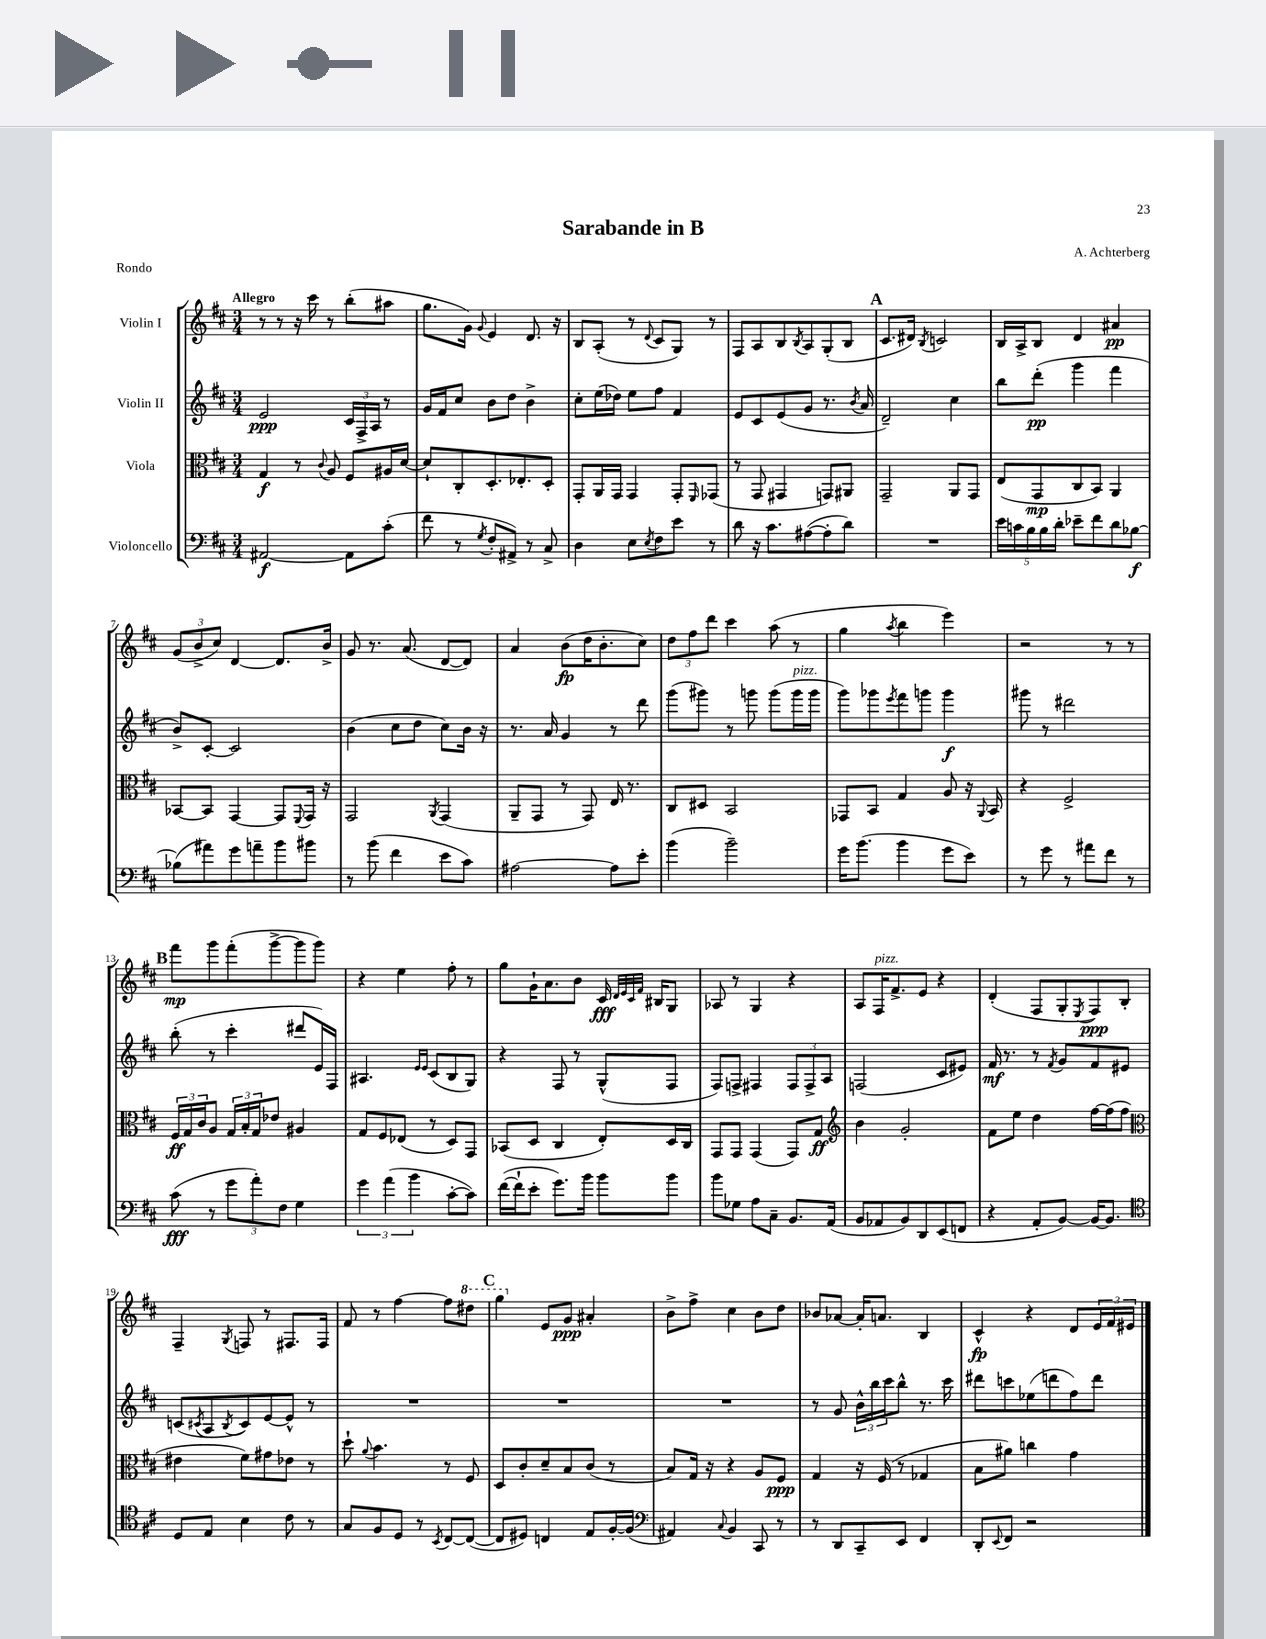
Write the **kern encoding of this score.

**kern	**kern	**kern	**kern
*staff4	*staff3	*staff2	*staff1
*clefF4	*clefC3	*clefG2	*clefG2
*k[f#c#]	*k[f#c#]	*k[f#c#]	*k[f#c#]
*M3/4	*M3/4	*M3/4	*M3/4
[2AA#	4G	2e	8r
.	.	.	8r
.	8r	.	16r
.	.	.	16ccc#
.	8qqc#	.	.
.	8A	.	8r
8AA#]	8F#	24c#	(8bb'
.	.	24F#^	.
.	.	24A	.
(8c#'	16A#	8r	8aa#
.	[16d	.	.
=	=	=	=
8f#	8d`]	16g	8.gg
.	.	16f#	.
8r	8C#'	8cc#	.
.	.	.	16g)
8qG	.	.	8qqg
8F#'	8.D'	8b	4e
8AA#^)	.	8dd	.
.	8.E-'	.	.
8r	.	4b^	8.d
8C#^	8D'	.	.
.	.	.	16r
=	=	=	=
4D	8GG'	8cc#'	8B
.	16AA	(16ee	(8A'
.	16GG	16dd-)	.
8E	4GG	8ee	8r
8qE	.	.	8qqd
8F#	.	8ff#	8c#
8e	8GG'	4f#	8G)
.	16qqFF#	.	.
8r	(8GG-	.	8r
=	=	=	=
8d	8r	8e	8F#
16r	8GG	8c#	8A
8.c#	.	.	.
.	4GG#	(8e	8B
.	.	.	8qB
([8A#	.	8g	8A
8A#']	8GG)	8.r	(8G'
8d)	8AA#	.	8B
.	.	8qb	.
.	.	16a	.
=	=	=	=
2.r	2GG~	2d~)	8.c#
.	.	.	16d#)
.	.	.	8qB
.	.	.	2c
.	8AA	4cc#	.
.	8GG	.	.
=	=	=	=
20e	(8E	8bb	16B
20c	.	.	.
.	.	.	16A^
20B	.	.	.
.	8GG	(8ddd'	8B
20B	.	.	.
20d'	.	.	.
8e-~	8C#	4ggg	4d
8f#	8BB)	.	.
8d	4AA	4fff#	4a#
[8B-	.	.	.
=	=	=	=
(8B-]	[8BB-	8b^)	(12g
.	.	.	12b^
8a#)	8BB-]	[8c#'	.
.	.	.	12cc#)
8g	[4GG	2c#]	[4d
8a~	.	.	.
8b	8GG]	.	8.d]
.	8qqFF#	.	.
8b#	16GG	.	.
.	16r	.	16b^
=	=	=	=
8r	2GG	(4b	8g
(8b	.	.	8.r
4f#	.	8cc#	.
.	.	.	(8.a
.	.	8dd	.
.	8qAA	.	.
8e	(4GG	8cc#)	[8d
8c#)	.	16b	8d])
.	.	16r	.
=	=	=	=
[2A#	8AA~	8.r	4a
.	8GG	.	.
.	.	16a	.
.	8r	4g	(8b
.	8GG)	.	16dd
.	.	.	8.b'
8A#]	16E	8r	.
.	8.r	.	.
8e'	.	8ddd	8cc#)
=	=	=	=
(4b	8C#	(8ggg	12dd
.	.	.	12ff#
.	8D#	8ggg#)	.
.	.	.	12ddd
2b~)	2BB	8r	4ccc#
.	.	8ggg	.
.	.	(8ggg	(8aa
.	.	16ggg	8r
.	.	16ggg	.
=	=	=	=
16g	8GG-	8ggg)	4gg
(8.b	.	.	.
.	8BB	8ggg-	.
.	.	8qeee	8qaa
4b	4G	8fff#	4bb
.	.	8ggg	.
8g	8A	4ggg	4eee)
8e)	16r	.	.
.	8qqAA	.	.
.	16BB	.	.
=	=	=	=
8r	4r	8ggg#	2r
8g	.	8r	.
8r	2F#^	2ddd#	.
8a#	.	.	.
8f#	.	.	8r
8r	.	.	8r
=	=	=	=
(8c#	24F#	(8bb'	8fff#
.	24G	.	.
.	24c#	.	.
8r	8A	8r	8ggg
12g	24G	4ccc#'	(8fff#'
.	24B'	.	.
12a')	24G	.	.
.	8e-	.	[8ggg^
12F#	.	.	.
4G	4A#	8ddd#	8ggg]
.	.	16e)	8ggg)
.	.	16F#	.
=	=	=	=
6g	8G	4.A#	4r
.	8F#	.	.
(6a	.	.	.
.	(8E-	.	4ee
6b	.	.	.
.	.	16qqe	.
.	.	16qqe	.
.	8r	(8c#	.
[8c#'	8D)	8B	8ff#'
8c#])	8GG	8G)	8r
=	=	=	=
([16f#	(8BB-	4r	8gg
16f#`]	.	.	.
8e'	8D	.	16g`
.	.	.	8.a
8.g)	4C#	8F#	.
.	.	8r	8b
16b	.	.	.
8b	8E')	(8G^^	16c#
.	.	.	32qqd
.	.	.	32qqe
.	.	.	32qqc#
.	.	.	32qqf#
.	.	.	16B#
8b	16D	8F#	8G
.	16C#	.	.
=	=	=	=
8b	8GG	8F#)	8A-
8G-	8GG	8F^	8r
8A	(4GG	4F#	4G
8C#~	.	.	.
8.BB	8GG)	12F#	4r
.	.	12F#^	.
.	8G	.	.
.	.	12A	.
(16AA	.	.	.
=	=	=	=
*	*clefG2	*	*
8BB	4b	(2F	8A
8AA-	.	.	16F#
.	.	.	8.f#^
8BB)	2g'	.	.
8DD	.	.	8e
(8EE	.	8c#	4r
8FF	.	8e#)	.
=	=	=	=
4r	8f#	16f#	(4d'
.	.	8.r	.
.	8ee	.	.
8AA'	4dd	8r	8F#
.	.	8qf#	.
[8BB)	.	8g	8G'
.	.	.	8qE
16BB_	[16ff#	8f#	8F#)
8.BB]	(16ff#]	.	.
.	8ff#	8e#	8B'
=	=	=	=
*clefC4	*clefC3	*	*
8D	4e#	(8c	4F#~
.	.	8qc#	.
8E	.	8A	.
.	.	8qB	8qG
4B	8f#)	8c#)	8F
.	8g#	[8e	8r
8c#	8e-	8e^^]	8.F#
8r	8r	8r	.
.	.	.	16F#
=	=	=	=
8G	8dd`	2.r	8f#
.	8qqa	.	.
8F#	4.b	.	8r
8D	.	.	[4ff#
8r	.	.	.
8qBB	.	.	.
[8C#	8r	.	8ff#]
(8C#_	8F#	.	8ddd#
=	=	=	=
8C#]	8D	2.r	4ggg
8D#)	8c#'	.	.
4C	8d~	.	8e
.	8B	.	8g
8E	(8c#	.	4a#'
[16F#'	8r	.	.
(16F#]	.	.	.
=	=	=	=
*clefF4	*	*	*
4AA#)	8B)	2.r	8b^
.	16G	.	8ff#^
.	16r	.	.
8qqC#	.	.	.
4BB	4r	.	4cc#
8CC#	8A	.	8b
8r	8F#	.	8dd
=	=	=	=
8r	4G	8r	8b-
8DD	.	8g	[8a-
8CC#~	16r	24b^^	16a-']
.	.	24bb	.
.	(16F#	.	8.a
.	.	24ccc#	.
8EE	8r	8bb^^	.
4FF#	4G-	8.r	4B
.	.	16ccc#	.
=	=	=	=
8DD'	8B	8ddd#	4c#^^
8qqEE	.	.	.
8FF#	8a#)	8ccc	.
2r	4cc	(8ee-	4r
.	.	8ddd	.
.	4g	8ff#)	8d
.	.	8ddd	24e
.	.	.	24f#
.	.	.	24e#
==	==	==	==
*-	*-	*-	*-
